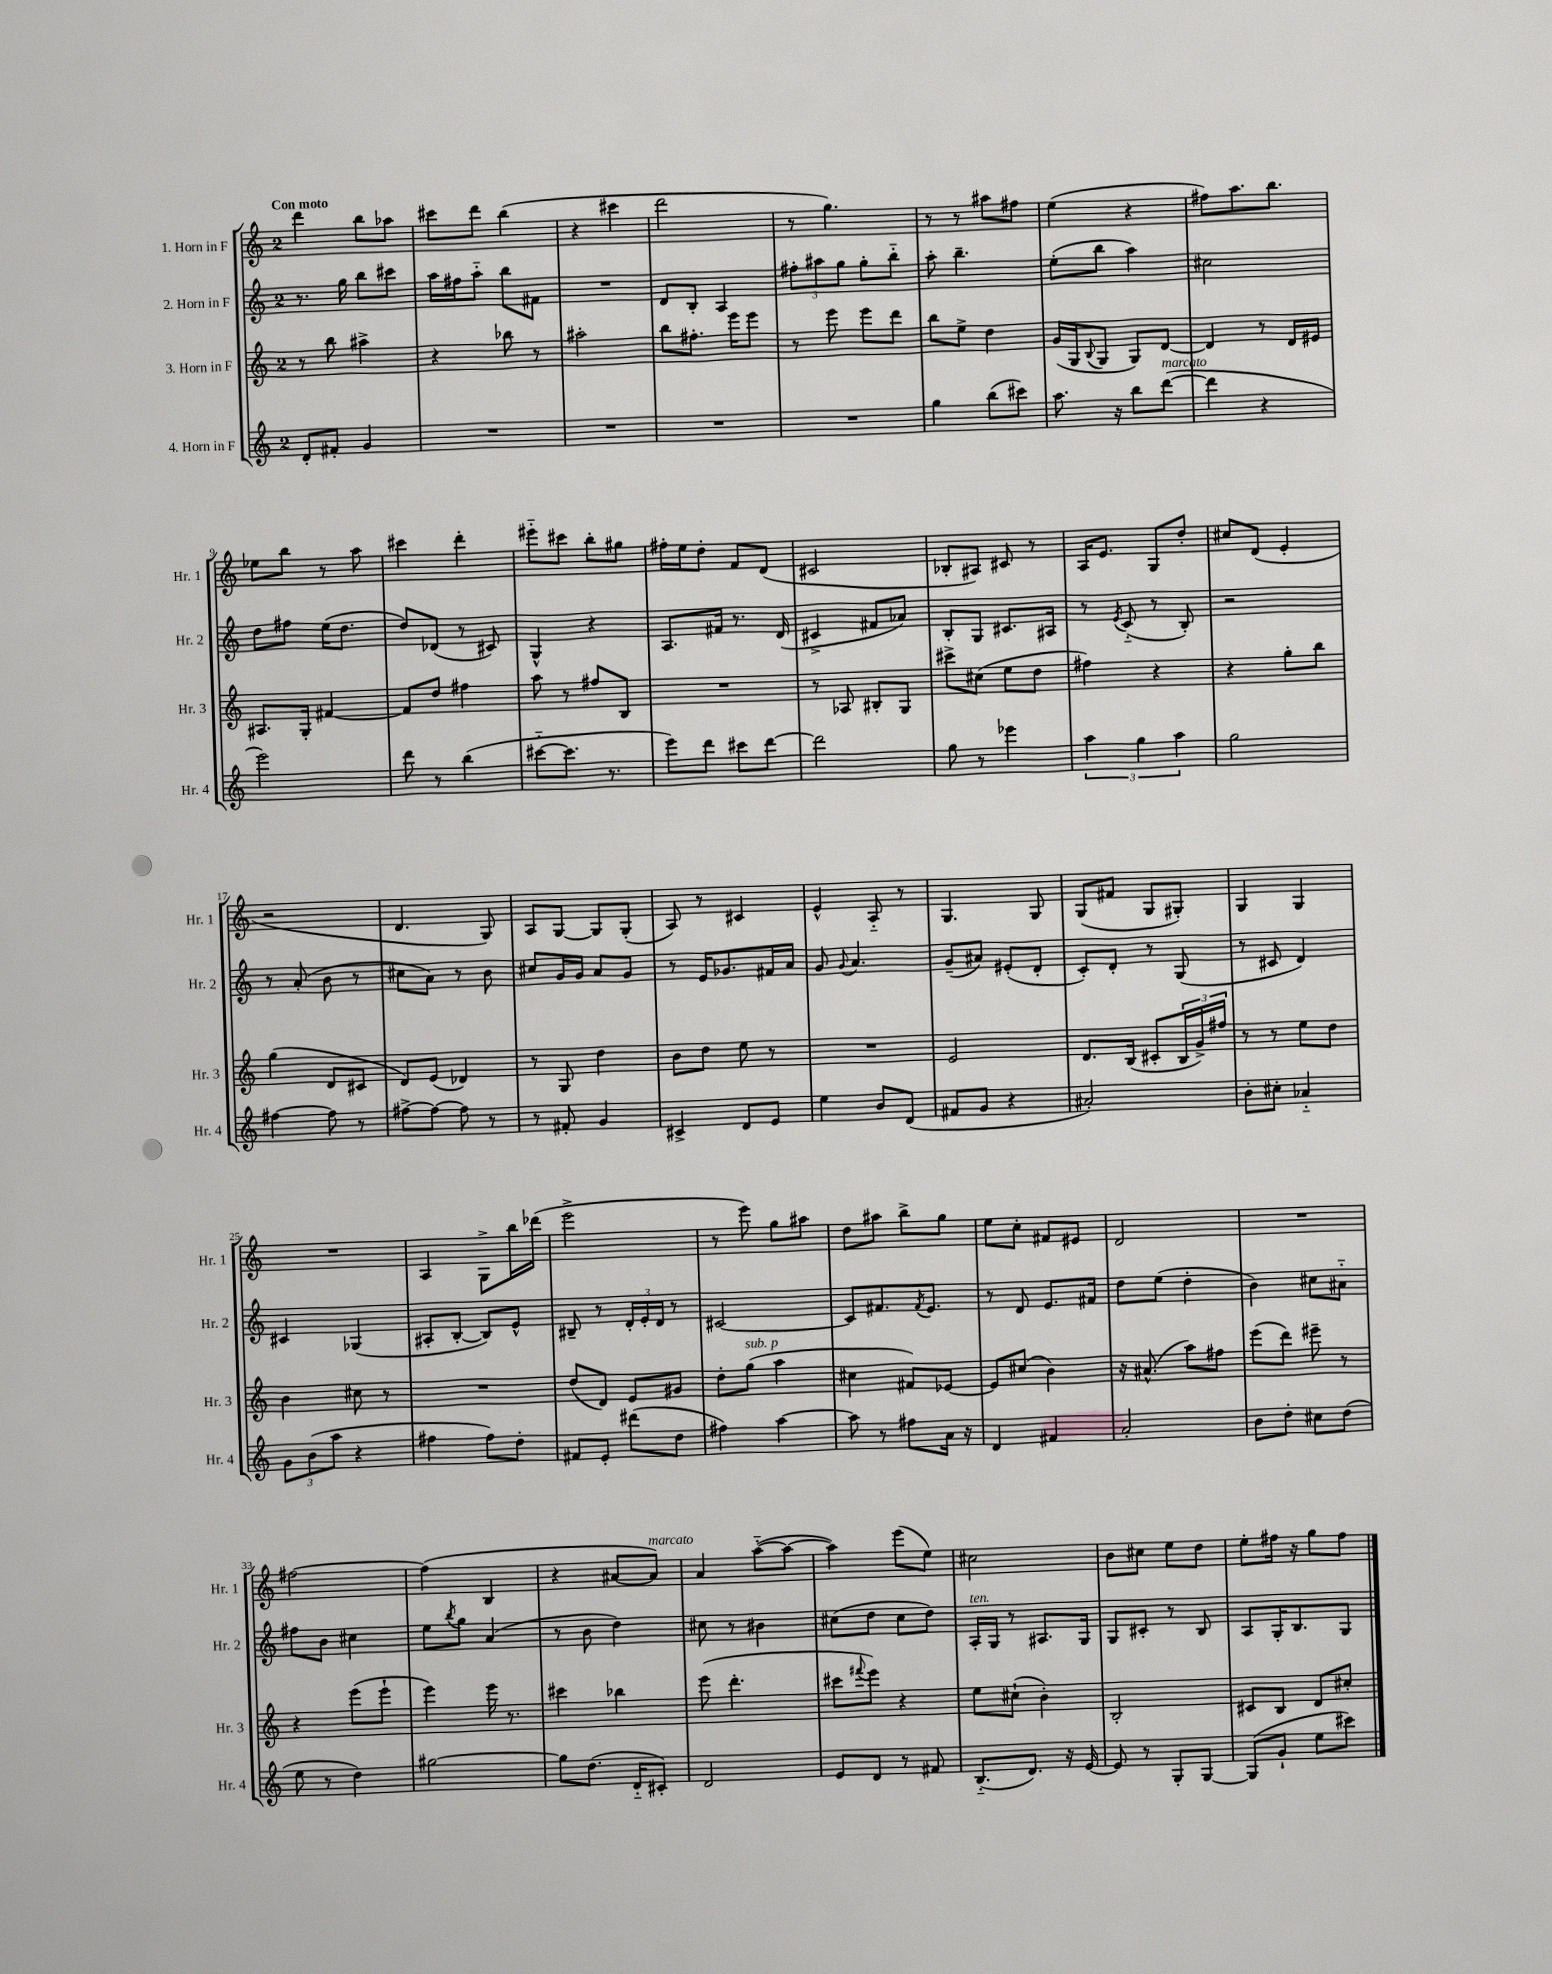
<<
\new StaffGroup <<
\new Staff = "s0" \with { instrumentName = "1. Horn in F" shortInstrumentName = "Hr. 1" } {
    \clef treble \key c \major \once \override Staff.TimeSignature.style = #'single-digit \time 2/4 \tempo "Con moto"
    d'''4 b''8 aes''8 |
    cis'''8 d'''8 b''4( |
    r4 cis'''4 |
    d'''2 |
    r8 g''4.) |
    r8 r8 ais''8 fis''8 |
    e''4( r4 |
    fis''8) a''8. b''8. |
    ees''8 b''8 r8 a''8 |
    cis'''4 d'''4-. |
    eis'''8-_ cis'''8 b''8-. gis''8 |
    fis''16-. e''16 d''8-. f'8 d'8( |
    cis'2 |
    bes8-. ais8) cis'8 r8 |
    a16 e'8. g8 d''8-. |
    cis''8 d'8( e'4-. |
    r2 |
    d'4. g8) |
    a8 g8~ g8 g8-.( |
    a8) r8 cis'4 |
    e'4-^ a8-_ r8 |
    g4. g8 |
    g8( fis'8 g8 gis8-.) |
    g4 g4 |
    R2 |
    a4 g8-> b''16 des'''16( |
    e'''2-> |
    r8 e'''8) g''8 ais''8 |
    d''8 ais''8 b''8-> g''8 |
    e''8 c''8-. fis'8 eis'8 |
    d'2 |
    R2 |
    fis''2~ |
    fis''4( b4 |
    r4 ais'8~ ais'8^\markup { \italic "marcato" }) |
    a'4 a''8~-_( a''8~ |
    a''4) e'''8( e''8) |
    cis''2 |
    b'8 cis''8 e''8 d''8 |
    e''8-. fis''16 r16 g''8 fis''8 \bar "|." |
}
\new Staff = "s1" \with { instrumentName = "2. Horn in F" shortInstrumentName = "Hr. 2" } {
    \clef treble \key c \major \once \override Staff.TimeSignature.style = #'single-digit \time 2/4
    r8. g''16 b''8 cis'''8 |
    a''16 fis''16 a''8-_ b''8 fis'8 |
    R2 |
    d'8 b8-. a4 |
    \tuplet 3/2 { fis''8-. ais''8 g''8 } g''8-. b''8-_ |
    a''8-. b''4.-- |
    e''8-.( b''8 a''4) |
    cis''2 |
    d''8 fis''8 e''16( d''8. |
    d''8) des'8( r8 cis'8) |
    g4-^ r4 |
    a8. fis'16 r8. d'16( |
    cis'4-> fis'8 aes'8) |
    b8-. g8 cis'8. ais16 |
    r8 \acciaccatura { e'8 } c'8-_( r8 b8-.) |
    r2 |
    r8 a'8-.( b'8 r8 |
    cis''8 a'8) r8 b'8 |
    cis''8 g'16 g'16 a'8 g'8 |
    r8 e'16 ges'8. fis'16 a'16 |
    g'8 \appoggiatura { g'8 } a'4. |
    g'8--( ais'8) eis'8-.( d'8-. |
    c'8-.) d'8-. r8 g8( |
    r8 cis'8 d'4) |
    cis'4 ges4( |
    ais8-. b8~-. b8) e'8-^ |
    bis8-- r8 \tuplet 3/2 { d'16-. e'16-. d'16 } r8 |
    cis'2~ |
    cis'8 fis'8. \acciaccatura { fis'8 } e'8. |
    r8 d'8 e'8. fis'16 |
    d''8 e''8( d''4-. |
    b'4) cis''8 ais'8-_ |
    fis''8 b'8 cis''4 |
    e''8 \acciaccatura { b''8 } g''8 a'4( |
    r8 b'8 d''4) |
    cis''8 r8 bis'4 |
    cis''8( d''8 cis''8 d''8) |
    a16-.^\markup { \italic "ten." } g16 r8 ais8. g16 |
    g8 cis'8-. r8 b8 |
    a8 g16-. b8. g8 \bar "|." |
}
\new Staff = "s2" \with { instrumentName = "3. Horn in F" shortInstrumentName = "Hr. 3" } {
    \clef treble \key c \major \once \override Staff.TimeSignature.style = #'single-digit \time 2/4
    r8 b''8 ais''4-> |
    r4 bes''8 r8 |
    ais''2-. |
    b''8 fis''8.-. e'''16 e'''8 |
    r8 e'''8 e'''8 d'''8 |
    b''8 e''8-> d''4 |
    g'16( g16 \appoggiatura { b8 } g8 g8) d'8~ |
    d'4 r8 d'16 eis'16 |
    ais8. g16-. fis'4~ |
    fis'8 d''8 fis''4 |
    a''8 r8 fis''8 b8 |
    R2 |
    r8 aes8 bis8-. g8 |
    cis'''8-> cis''8( e''8 d''8 |
    fis''4) r4 |
    r4 g''8-. b''8 |
    g''4( d'8 cis'8 |
    d'8) e'8( des'4) |
    r8 g8 d''4 |
    b'8 d''8 e''8 r8 |
    R2 |
    e'2 |
    d'8. b16( cis'8-. \tuplet 3/2 { b16 g'16->) fis''16 } |
    r8 r8 e''8 d''8 |
    b'4 cis''8 r8 |
    R2 |
    d''8( d'8) e'8 gis'8 |
    d''8-. g''8^\markup { \italic "sub. p" }( a''4 |
    cis''4 fis'8) ees'8~ |
    ees'8 cis''8( b'4) |
    r16 ais'8.-^( a''8) fis''8 |
    e'''8( d'''8) eis'''8-- r8 |
    r4 e'''8( e'''8-! |
    e'''4) e'''16 r8. |
    cis'''4 bes''4 |
    e'''8( d'''4.-. |
    cis'''8 \appoggiatura { fis'''8 } e'''8) r4 |
    e''8 cis''8-!( b'4-.) |
    b2-. |
    cis'8 b8 d'8 cis''8-. \bar "|." |
}
\new Staff = "s3" \with { instrumentName = "4. Horn in F" shortInstrumentName = "Hr. 4" } {
    \clef treble \key c \major \once \override Staff.TimeSignature.style = #'single-digit \time 2/4
    d'8-. fis'8-. g'4 |
    R2 |
    R2 |
    R2 |
    R2 |
    g''4 b''8( cis'''8) |
    a''8. r16 b''8 d'''8~^\markup { \italic "marcato" }( |
    d'''4 r4 |
    e'''2) |
    d'''8 r8 b''4( |
    cis'''8~-_ cis'''8. r8. |
    e'''8) d'''8 cis'''8 d'''8~ |
    d'''2 |
    g''8 r8 ees'''4 |
    \tuplet 3/2 { a''4 g''4 a''4 } |
    g''2 |
    fis''4~ fis''8 r8 |
    fis''8~-> fis''8~ fis''8 r8 |
    r8 fis'8-. g'4 |
    cis'4-> d'8 e'8 |
    e''4 b'8 d'8( |
    fis'8 g'8 r4 |
    ais'2-.) |
    b'8-. cis''8-. aes'4-_ |
    \tuplet 3/2 { g'8 b'8( a''8 } r4 |
    fis''4 fis''8) d''8-. |
    fis'8 e'8-. dis'''8( d''8 |
    fis''4) a''4~ |
    a''8 r8 fis''8 a'16 r16 |
    d'4 fis'4 |
    a'2-. |
    b'8 d''8-. cis''8 d''8( |
    e''8 r8 d''4) |
    gis''2~ |
    gis''8 d''8.( d'16-_ cis'8-.) |
    d'2 |
    e'8 d'8 r8 fis'8 |
    b8.-_( d'8.) r16 e'16~ |
    e'8 r8 g8-. g8~ |
    g8( g'8-! e''8 cis'''8) \bar "|." |
}
>>
>>
